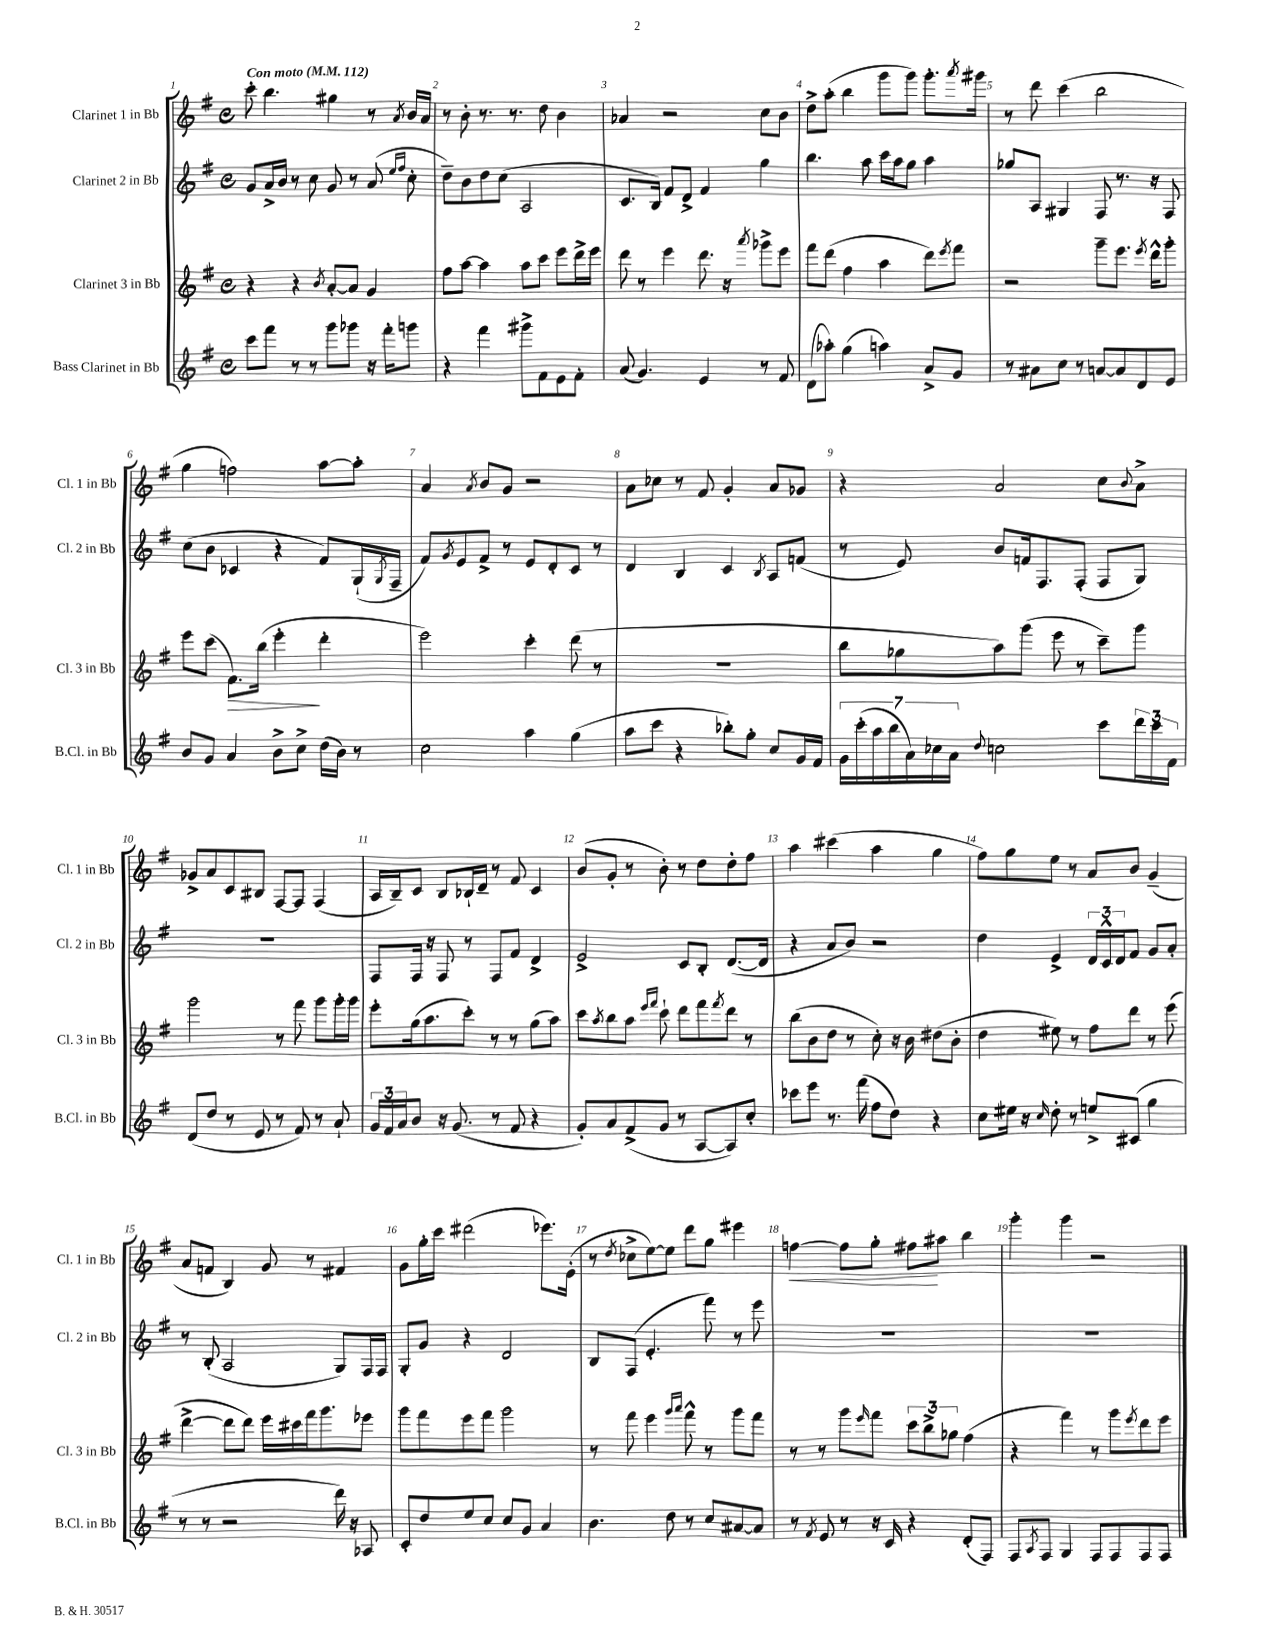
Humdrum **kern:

**kern	**kern	**dynam	**kern	**kern	**dynam
*part4	*part3	*part3	*part2	*part1	*part1
*staff4	*staff3	*staff3	*staff2	*staff1	*staff1
*I"Bass Clarinet in Bb	*I"Clarinet 3 in Bb	*	*I"Clarinet 2 in Bb	*I"Clarinet 1 in Bb	*
*I'B.Cl. in Bb	*I'Cl. 3 in Bb	*	*I'Cl. 2 in Bb	*I'Cl. 1 in Bb	*
*clefG2	*clefG2	*	*clefG2	*clefG2	*
*k[f#]	*k[f#]	*	*k[f#]	*k[f#]	*
*M4/4	*M4/4	*	*M4/4	*M4/4	*
*met(c)	*met(c)	*	*met(c)	*met(c)	*
*MM112	*MM112	*	*MM112	*MM112	*
=1	=1	=1	=1	=1	=1
!	!	!	!	!LO:TX:a:B:t=Con moto	!
8ccc\L	4r	.	8g/L	8ccc'\	.
8fff#\J	.	.	16a^/L	4.bb\	.
.	.	.	16b/JJ	.	.
8r	4r	.	8r	.	.
8r	.	.	8cc\	.	.
.	8qb/	.	.	.	.
8ggg\L	[8a'/L	.	8g/	4gg#X\	.
8ggg-X\J	8a/J]	.	8r	.	.
16r	4g/	.	(8a/	8r	.
16fff#'\KL	.	.	.	.	.
.	.	.	16qqee/LL	.	.
.	.	.	16qqff#/JJ	8qa/	.
8gggn\J	.	.	8cc'\	16b/LL	.
.	.	.	.	16a/JJ	.
=2	=2	=2	=2	=2	=2
4r	8ff#\L	.	8dd~\L)	8r	.
.	[8aa\J	.	8b\	8b'\	.
4fff#\	4aa\]	.	8dd\	8.r	.
.	.	.	(8cc\J	.	.
.	.	.	.	8.r	.
8ggg#X^\L	8aa\L	.	2A/	.	.
8f#\	8ccc\J	.	.	8dd\	.
8e\	8eee\L	.	.	4b\	.
8f#'\J	16ddd^\L	.	.	.	.
.	16eee\JJ	.	.	.	.
=3	=3	=3	=3	=3	=3
(8a/	8ddd\	.	8.c/L	4a-X/	.
4.g/)	8r	.	.	.	.
.	.	.	16B/Jk)	.	.
.	4eee\	.	8f#/L	2r	.
.	.	.	8d^/J	.	.
4e/	8.ddd\	.	4f#/	.	.
.	16r	.	.	.	.
.	8qaaa/	.	.	.	.
8r	8ggg-X^\L	.	4gg\	8cc\L	.
8f#/	8eee\J	.	.	8b\J	.
=4	=4	=4	=4	=4	=4
(8d\L	8fff#\L	.	4.bb\	8dd^\L	.
8aa-X'\J)	(8ddd\J	.	.	(8aa'\J	.
(4gg\	4ff#\	.	.	4bb\	.
.	.	.	8aa\	.	.
4aan\)	4aa\	.	16ccc\LL	8ggg\L	.
.	.	.	16aa\J	.	.
.	.	.	8gg\J	8ggg\J)	.
8a^/L	8ddd\L)	.	4aa\	8.ggg'\L	.
.	8qeee/	.	.	.	.
8g/J	8fff#\J	.	.	.	.
.	.	.	.	8qaaa/	.
.	.	.	.	16ggg#X\Jk	.
=5	=5	=5	=5	=5	=5
8r	2r	.	8gg-X/L	8r	.
8a#X\L	.	.	8A/J	8ddd\	.
8cc\J	.	.	4G#X/	(4ccc\	.
8r	.	.	.	.	.
[8an/L	8ggg~\L	.	8F#/	2bb\	.
8a/]	8.eee\J	.	8.r	.	.
8d/	.	.	.	.	.
.	8qeee/	.	.	.	.
.	16ddd^^\KL	.	16r	.	.
8e/J	8ggg'\J	.	8F#/	.	.
!!LO:LB:g=z
=6	=6	=6	=6	=6	=6
8b/L	8eee\L	.	(8cc\L	4gg\	.
8g/J	(8ccc\J	.	8b\J	.	.
!	!	!LO:HP:b	!	!	!
4a/	8.f#\L)	>	4c-X/	2ffn\)	.
.	(16bb\Jk	.	.	.	.
8b^\L	4eee'\	.	4r	.	.
8cc^\J	.	.	.	.	.
(16dd\LL	4ddd'\	]	8f#/L)	[8aa\L	.
16b\JJ)	.	.	.	.	.
8r	.	.	(16G`/L	8aa'\J]	.
.	.	.	8qG/	.	.
.	.	.	16F#~/JJ	.	.
=7	=7	=7	=7	=7	=7
2cc\	2eee\)	.	8f#/L)	4a/	.
.	.	.	8qg/	.	.
.	.	.	8e/	.	.
.	.	.	.	8qa/	.
.	.	.	8f#^/J	8b/L	.
.	.	.	8r	8g/J	.
4aa\	4ccc'\	.	8e/L	2r	.
.	.	.	8d'/	.	.
(4gg\	(8ddd\	.	8c/J	.	.
.	8r	.	8r	.	.
=8	=8	=8	=8	=8	=8
8aa\L	1r	.	4d/	8a\L	.
8ccc\J	.	.	.	8cc-X\J	.
4r	.	.	4B/	8r	.
.	.	.	.	8f#/	.
8bb-X'\L)	.	.	4c/	4g'/	.
8gg'\J	.	.	.	.	.
.	.	.	8qB/	.	.
8cc/L	.	.	8A/L	8a/L	.
16g/L	.	.	(8fn/J	8g-X/J	.
16f#/JJ	.	.	.	.	.
=9	=9	=9	=9	=9	=9
28g\LL	8bb\L	.	8r	4r	.
(28ccc'\	.	.	.	.	.
28aa\	.	.	.	.	.
28bb\	.	.	.	.	.
.	8gg-X\	.	8e/)	.	.
28a\)	.	.	.	.	.
28cc-X\	.	.	.	.	.
28a\JJ	.	.	.	.	.
8qqdd/	.	.	.	.	.
2ccn\	8aa\)	.	8b/L	2a/	.
.	(8ggg\J	.	16fn/k	.	.
.	.	.	8.F#/	.	.
.	8eee\	.	.	.	.
.	8r	.	(8F#'/J	.	.
8ccc\L	8ccc~\L)	.	8F#/L	8cc\L	.
.	.	.	.	8qqb/	.
24ddd\L	8ggg\J	.	8G/J)	8a^\J	.
24ccc\	.	.	.	.	.
24f#\JJ	.	.	.	.	.
!!LO:LB:g=z
=10	=10	=10	=10	=10	=10
(8d/L	2ggg\	.	1r	8g-X^/L	.
8dd/J	.	.	.	8a/	.
8r	.	.	.	8c/	.
8e/	.	.	.	8B#X/J	.
8r	8r	.	.	[8F#/L	.
8f#/)	8fff#\	.	.	8F#/J]	.
8r	8ggg\L	.	.	(4F#/	.
8a`/	16ggg'\L	.	.	.	.
.	16ggg\JJ	.	.	.	.
=11	=11	=11	=11	=11	=11
24g/LL	8eee'\L	.	8F#/L	16A/LL	.
24f#/	.	.	.	.	.
.	.	.	.	16B~/J)	.
24a/J	.	.	.	.	.
8b/J	(16gg\k	.	16F#/Jk	8c/J	.
.	8.aa\	.	16r	.	.
16r	.	.	8F#/	8B/L	.
(8.g/	.	.	.	.	.
.	8ccc'\J)	.	8r	16B-X`/L	.
.	.	.	.	16d~/JJ	.
8r	8r	.	8F#/L	8r	.
8f#/	8r	.	8f#/J	8f#/	.
4r	(8gg\L	.	4d^/	4c/	.
.	8aa\J)	.	.	.	.
=12	=12	=12	=12	=12	=12
8g'/L)	8ccc\L	.	2e^/	(8b/L	.
.	8qaa/	.	.	.	.
8a/	8bb\	.	.	8g'/J	.
(8f#^/	8aa\J	.	.	8r	.
.	16qqeee/LL	.	.	.	.
.	16qqfff#/JJ	.	.	.	.
8g/J	8ccc`\	.	.	8b'\)	.
8r	8ddd\L	.	8c/L	8r	.
[8A/L	8fff#\	.	8B'/J	8dd\L	.
.	8qfff#/	.	.	.	.
8A/])	8ddd\J	.	([8.d/L	8dd'\	.
8cc'/J	8r	.	.	8ff#\J	.
.	.	.	16d/Jk]	.	.
=13	=13	=13	=13	=13	=13
8ccc-X\L	(8bb\L	.	4r	4aa\	.
8eee\J	8b\	.	.	.	.
8.r	8dd\J	.	8a/L	(4ccc#X\	.
.	8r	.	8b/J)	.	.
(16fff#\	.	.	.	.	.
8ff#\L	8cc'\)	.	2r	4aa\	.
8dd\J)	16r	.	.	.	.
.	16b\	.	.	.	.
4r	(8dd#X\L	.	.	4gg\	.
.	8b'\J	.	.	.	.
=14	=14	=14	=14	=14	=14
8cc\L	4dd\	.	4dd\	8ff#\L)	.
16ee#X\Jk	.	.	.	8gg\	.
16r	.	.	.	.	.
16qqcc/	.	.	.	.	.
8dd'\	8ee#X\)	.	4e^/	8ee\J	.
8r	8r	.	.	8r	.
8een^/L	8ff#\L	.	24d/LL	8a/L	.
.	.	.	24c^^/	.	.
.	.	.	24d/J	.	.
(8c#X/J	8ddd\J	.	8f#/J	8b/J	.
4gg\	8r	.	8g/L	(4g~/	.
.	(8eee\	.	8a'/J	.	.
!!LO:LB:g=z
=15	=15	=15	=15	=15	=15
8r	[4ddd^\	.	8r	8a/L	.
8r	.	.	(8B'/	8fn/J	.
2r	8ddd\L]	.	2A/	4B/)	.
.	8ddd\J)	.	.	.	.
.	16eee\LL	.	.	8g/	.
.	16ccc#X\	.	.	.	.
.	16fff#\J	.	.	8r	.
.	8.ggg\	.	.	.	.
16ddd\)	.	.	8G/L)	4f#X/	.
16r	.	.	.	.	.
8A-X/	8eee-X\J	.	16F#/L	.	.
.	.	.	16F#/JJ	.	.
=16	=16	=16	=16	=16	=16
8c'/L	8ggg\L	.	8G'/L	8g\L	.
8dd/	8fff#\	.	8g/J	16gg'\L	.
.	.	.	.	16ccc\JJ	.
8ee/	8eee\	.	4r	(2ddd#X\	.
8cc/J	8fff#\J	.	.	.	.
8cc/L	2ggg\	.	2d/	.	.
8g/J	.	.	.	.	.
4a/	.	.	.	8.eee-X\L)	.
.	.	.	.	(16e'\Jk	.
=17	=17	=17	=17	=17	=17
4.b\	8r	.	8B/L	8r	.
.	.	.	.	8qdd/	.
.	8fff#\	.	(8F#/J	8cc-X^\L	.
.	4eee\	.	4.e'/	[8ee\)	.
8dd\	.	.	.	8ee\J]	.
.	16qqggg/LL	.	.	.	.
.	16qqaaa/JJ	.	.	.	.
8r	8fff#^^\	.	.	8ddd\L	.
8cc/L	8r	.	8fff#\)	8gg\J	.
[8a#X/	8ggg\L	.	8r	4eee#X\	.
8a#/J]	8fff#\J	.	8eee\	.	.
=18	=18	=18	=18	=18	=18
!	!	!	!	!	!LO:HP:b
8r	8r	.	1r	[4ffn\	<
8qf#/	.	.	.	.	.
8e/	8r	.	.	.	.
8r	8ggg\L	.	.	8ff\L]	.
.	16qqeee/	.	.	.	.
16r	8fff#\J	.	.	8gg'\J	.
16c/	.	.	.	.	.
4r	12ccc\L	.	.	8ff#X\L	.
.	12bb^\	.	.	.	.
.	.	.	.	8aa#X\J	[
.	12gg-X\J	.	.	.	.
(8d'/L	(4ff#\	.	.	4bb\	.
8F#/J)	.	.	.	.	.
=19	=19	=19	=19	=19	=19
8F#/L	4r	.	1r	4ggg'\	.
8qA/	.	.	.	.	.
8F#/J	.	.	.	.	.
4G/	4fff#\)	.	.	4ggg\	.
8F#/L	8r	.	.	2r	.
8F#/	8ggg\L	.	.	.	.
.	8qeee/	.	.	.	.
8F#/	8ddd\	.	.	.	.
8F#/J	8eee\J	.	.	.	.
==	==	==	==	==	==
*-	*-	*-	*-	*-	*-
